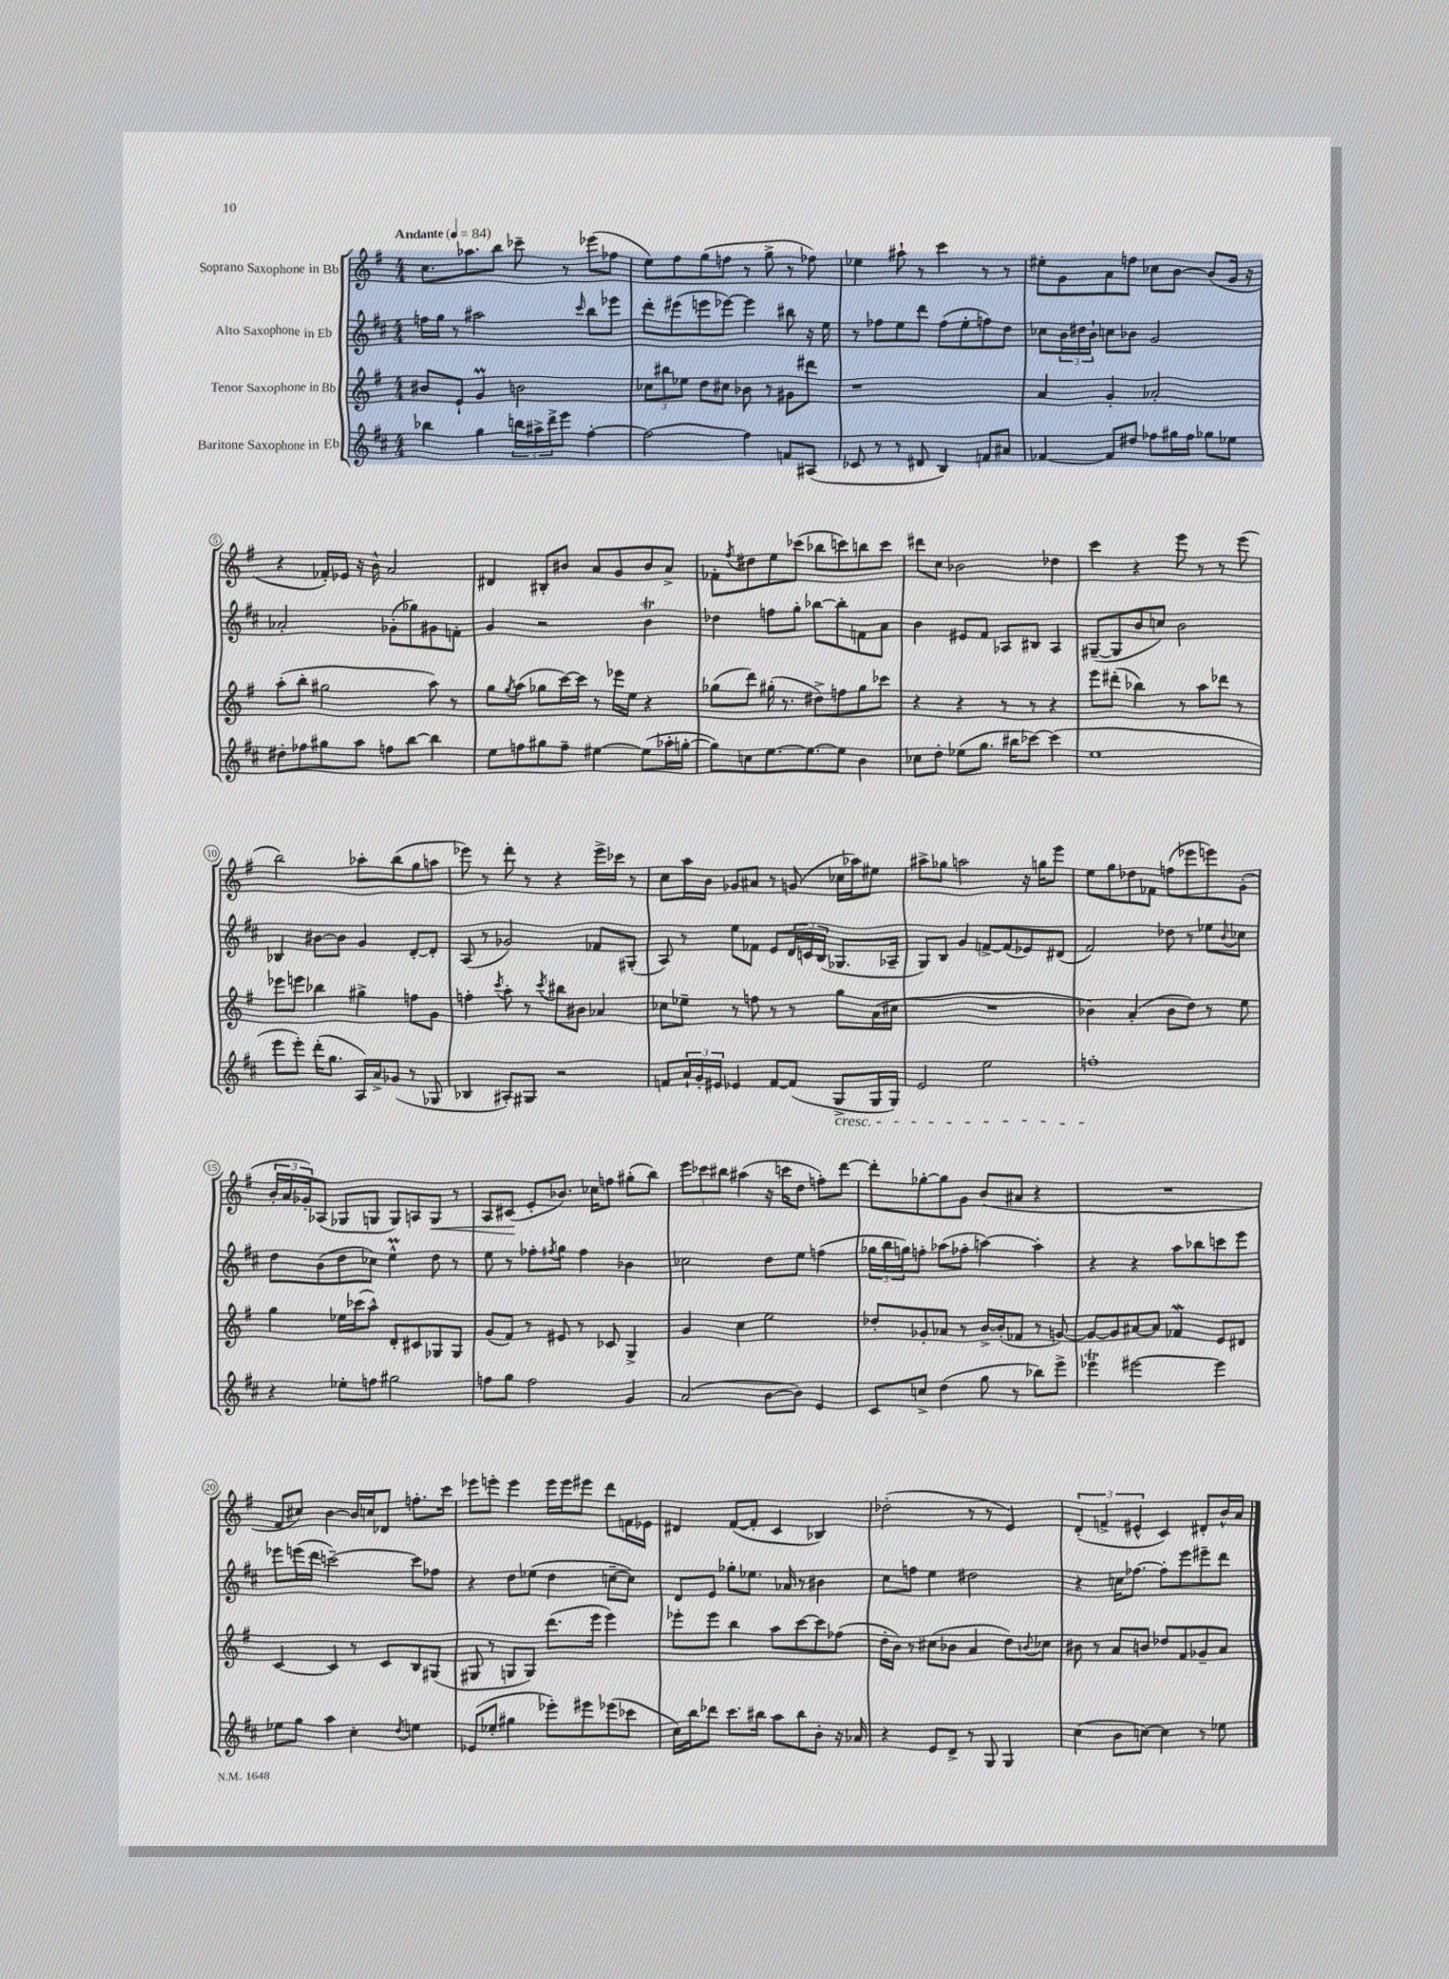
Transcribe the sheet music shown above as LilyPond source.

<<
\new StaffGroup <<
\new Staff = "s0" \with { instrumentName = "Soprano Saxophone in Bb" } {
    \clef treble \key g \major \numericTimeSignature \time 4/4 \tempo "Andante" 4 = 84
    c''8. aes''8. b''8 ces'''8-- r8 ees'''8( fes''8 |
    e''8) fis''8 g''8( f''8 r8 g''8-> r8 fes''8) |
    ees''4 ais''8-! r8 c'''4 r8 r8 |
    eis''8-. g'8 a'8 f''8 ces''8 b'8~ b'8( g'16 r16 |
    r4 fes'16-.) ees'16 r16 b'16-^ a'2 |
    dis'4 bis8-. bis'8 a'8 g'8 bis'8 a'8-> |
    fes'8-. \acciaccatura { fis''8 } dis''8 e''8 ces'''8( bes''8 c'''8) b''8 c'''8 |
    dis'''8 c''8 bes'2 des''4 |
    c'''4 r4 e'''8 r8 r8 e'''8( |
    b''2) aes''8-. b''8( g''8 a''8 |
    ees'''8) r8 d'''8-. r8 r4 ees'''16-> ces'''16 r8 |
    c''8 a''16 b'16 ges'8 ais'8 r8 g'8( ces''16 aes''16) eis''8 |
    ais''8-> ges''8 a''2 r16 g''16 e'''8 |
    e''8 g''8 des''8 fes'8 f''8( ees'''8 e'''8) g'8-.( |
    \tuplet 3/2 { b'16-. a'16 ges'16-.) } aes8( ges8 g8 g8) a8 g8\< r8 |
    a8 cis'8\!( e'8-. bes'8.) ces''16 f''8 gis''8-.( b''8) |
    \tuplet 3/2 { e'''8 ces'''8 bis''8 } ais''4( r16 c'''16 d''8 f''8-.) d'''8~ |
    d'''8-. ges''8~-. ges''8 g'8 b'8( ais'8 r4 |
    R1 |
    fis'8 cis''8) b'4~ b'16 c''16 des'8 f''8.-. c'''16 |
    ees'''8 e'''8-. e'''4 e'''16 e'''16 eis'''8 d'''8 f'16 ees'16 |
    dis'4 fis'8~( fis'8-. c'4 bes4) |
    des''2-.( r8 r8 e'4) |
    \tuplet 3/2 { d'4-.( f'4-> eis'4-^ } c'4) dis'8-. b'16-^ a'16 \bar "|." |
}
\new Staff = "s1" \with { instrumentName = "Alto Saxophone in Eb" } {
    \clef treble \key d \major \numericTimeSignature \time 4/4
    f''16 g''16 r8 ais''2 \grace { cis'''16 } b''8 ees'''8 |
    d'''8-. eis'''8( e'''8 ees'''8~) ees'''4 bis''8 r16 e''16 |
    r8 fes''8 e''8 d'''8 fes''8( e''8-. f''8) d''8 |
    ces''8 \tuplet 3/2 { b'16 dis''16 b'16-! } c''8 bes'8 g'2 |
    aes'2-. ges'8-.( ges''8) gis'8 f'8-. |
    g'4 r2 b'4\trill |
    des''4 f''8 g''8-. bes''8~ bes''8-. f'8 a'8 |
    b'4 eis'8 fis'8 aes8 bis8 aes4 |
    gis8~--( gis8 b'8 c''8) b'2 |
    bes4 bis'8~ bis'8 g'4 d'8~-. d'8-. |
    a8( r8 ges'2) fes'8 gis8-.( |
    a8) r8 e''8 fes'8 e'8 \tuplet 3/2 { d'16 c'16 b16( } ges8. aes16-- |
    g8) b8 g'4 f'8~-> f'8( ees'8) dis'8( |
    fis'2) des''8 r8 ees''8 \appoggiatura { b'8 } ces''8 |
    d''8 b'8( d''8 ces''8) e''4-^\prall d''8 r8 |
    e''8 r8 fes''8-. \acciaccatura { fis''8 } g''8 fis''4 bes'4 |
    ces''2 d''8 e''8 f''4( |
    \tuplet 3/2 { ges''16 b''16 g''16) } f''8-. aes''8( fes''8-. a''4~) a''4-. |
    r4 r4 a''8 bes''8 c'''8 e'''8 |
    ees'''8 e'''16( d'''16 c'''2~--) c'''8 fes''8 |
    r4 d''8 ees''8( d''4 c''8~-- c''8) |
    d'8 e'8 ges''8-. ees''8. aes'16 r8 bis'4 |
    cis''8 f''8 e''4 dis''2 |
    r4 c''16 fes''8.~ fes''8-. e'''8 eis'''8-- d'''8 \bar "|." |
}
\new Staff = "s2" \with { instrumentName = "Tenor Saxophone in Bb" } {
    \clef treble \key g \major \numericTimeSignature \time 4/4
    bis'8 e'8-! g'4\prall b'2 |
    \tuplet 3/2 { ces''8 bis''8 ees''8 } d''8 cis''8 bes'8 r8 gis'8 dis'''8 |
    r1 |
    a'4 g'4-. aes'2-. |
    a''8-.( b''8-. gis''2 a''8) r8 |
    g''8 \acciaccatura { g''8 } a''8( ges''8 c'''16~) c'''16 r8 ees'''16 e''16 r4 |
    ges''8( d'''8) gis''16-.( r8. dis''8->) f''8 gis''8 ces'''8 |
    r4 r4 r8 r8 r4 |
    e'''8 dis'''8-.( bes''4) r8 a''8 des'''8 r8 |
    ees'''8 e'''8 bes''4 gis''4-> f''8 g'8 |
    f''4-. \acciaccatura { c'''8 } a''8-. r8 \acciaccatura { c'''8 } bis''8 bis'8 aes'4 |
    ces''8 ees''8-- r8 f''8 r8 r8 g''8 a'16( cis''16 |
    R1 |
    bes'4) a'4-.( bes'8 d''8) r8 e''8 |
    g''4 ees''16 ces'''16( a''8-^) d'8-. cis'8 ges8 ges8 |
    g'8( fis'8) r8 eis'8 r8 ces'8 g4-> |
    g'4 c''4 e''2 |
    des''8-. ges'8-. aes'8 r8 b'16~-> b'16-.( fes'8 r8 g'8~) |
    g'8~ g'8 ais'8~ ais'8 fes'4\mordent e'8 dis'8 |
    c'4~ c'4 r8 c'8 b8 gis8( |
    gis8 r8 g8 g8) d'''8.( e'''16 e'''4) |
    ees'''8-. ees'''8 b''4 a''8 c'''8~ c'''8 fes''8( |
    d''16-. b'16) r8 cis''8( bes'8 a'4 d''8) \appoggiatura { b'8 } ces''8 |
    bis'8 r8 a'8 b'8 des''8 fis'8 ges'8-- a'8 \bar "|." |
}
\new Staff = "s3" \with { instrumentName = "Baritone Saxophone in Eb" } {
    \clef treble \key d \major \numericTimeSignature \time 4/4
    bes''4 g''4 \tuplet 3/2 { b''16 ais''16-> d'''16-> } e'''8 fis''4~-. |
    fis''2~ fis''4 f'8 ais8( |
    ces'8 r8 r8 dis'8 b4) f'8 ais'8 |
    fes'4~ fes'8 dis''8 fes''8 gis''16 fes''16 ges''8 ees''8 |
    dis''8-. fes''8 gis''8 a''8 f''8 b''8~ b''4 |
    e''8 f''8 gis''8 f''8-- eis''4~ eis''8( aes''16-. g''16~-. |
    g''8) c''8 e''8.~ e''8.~ e''8 b'4 |
    ces''8 d''8-. ees''8( g''8. bis''16 ces'''8~) ces'''4( |
    e''1 |
    e'''8 e'''8-.) d'''16-.( g''8. a16) a'16-> ges'8( r8 ges8 |
    bes4 ais8-.) gis8 r2 |
    f'8 \tuplet 3/2 { a'16-! g'16-. eis'16 } ees'4 f'8~ f'8( g8->\cresc g16 g16) |
    e'2 e''2 |
    f''1-.\! |
    r4 ees''8-. f''8 gis''2 |
    f''8 g''8 f''2 g'4 |
    a'2( b'8~ b'8) e'4 |
    cis'8 c''8-> d''4( g''8 r8 bes''8) e'''8-> |
    ees'''4\trill eis'''2~ eis'''4 |
    ees''8 g''8 a''4 cis''4-. \acciaccatura { d''8 } e''4 |
    ees'8( ees''8-. gis''4 ees'''8-.) eis'''8 ees'''8( ces'''8 |
    cis''16) b''16 des'''8 cis'''8. bis''16 a''8 bis''8 b'8-. r16 aes'16 |
    r4 e'8 d'8-> r8 g8 g4 |
    cis''4( b'8 c''8~) c''4 r8 ees''8 \bar "|." |
}
>>
>>
\layout { \context { \Score \override BarNumber.stencil = #(make-stencil-circler 0.1 0.3 ly:text-interface::print) } }
